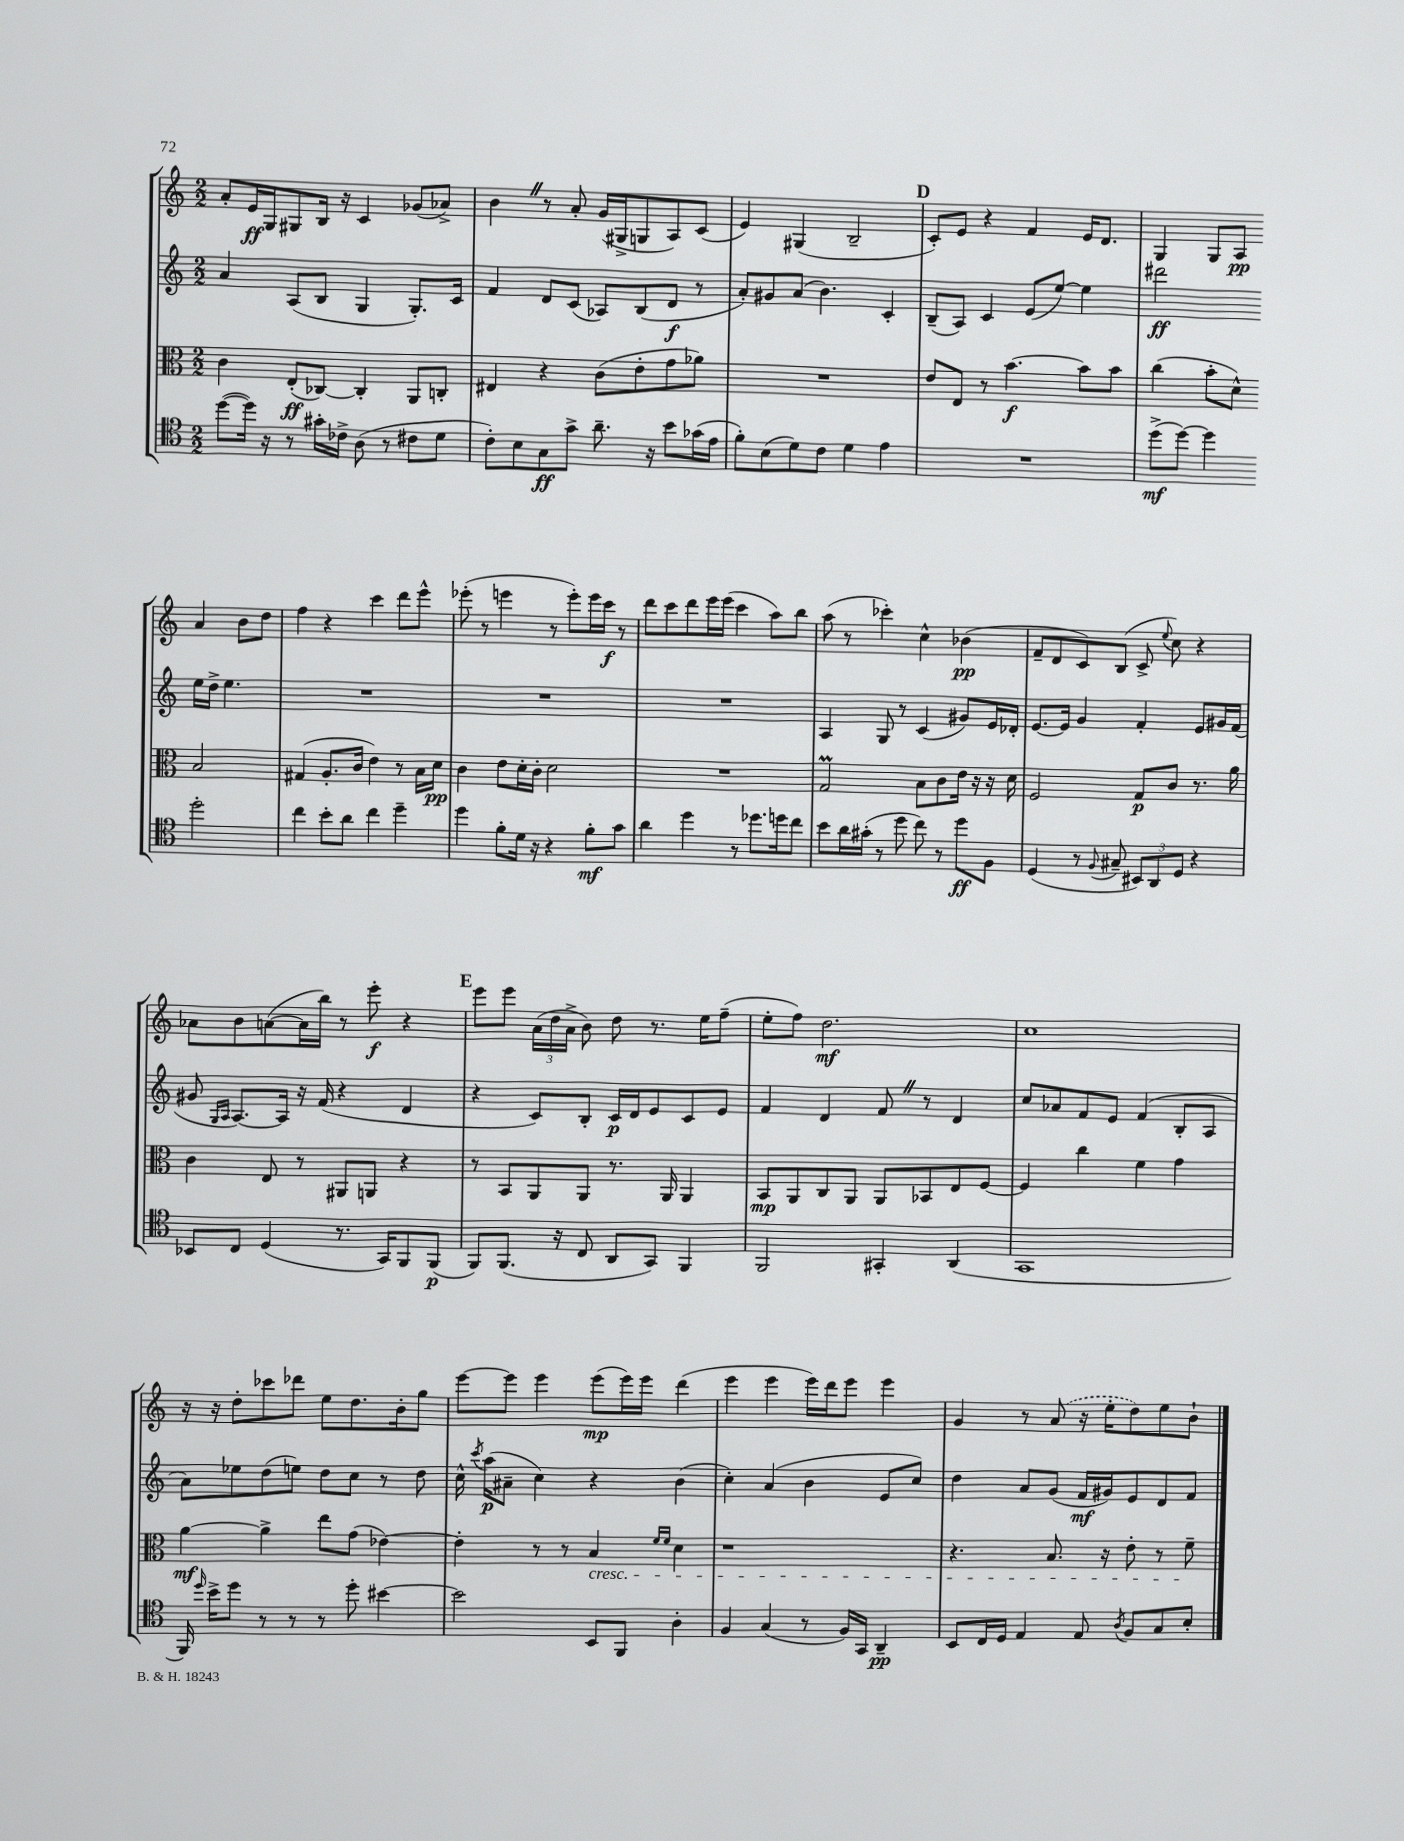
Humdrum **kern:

**kern	**dynam	**kern	**dynam	**kern	**dynam	**kern	**dynam
*part4	*part4	*part3	*part3	*part2	*part2	*part1	*part1
*staff4	*staff4	*staff3	*staff3	*staff2	*staff2	*staff1	*staff1
*clefC4	*	*clefC3	*	*clefG2	*	*clefG2	*
*k[]	*	*k[]	*	*k[]	*	*k[]	*
*M2/2	*	*M2/2	*	*M2/2	*	*M2/2	*
=26	=26	=26	=26	=26	=26	=26	=26
([8dd\L	.	4c\	.	4a/	.	8a'/L	.
16dd\Jk])	.	.	.	.	.	16e/L	ff
16r	.	.	.	.	.	16G/J	.
8r	.	(8E'/L	ff	(8A/L	.	8G#X/	.
16g#X'\LL	.	[8C-X/J)	.	8B/J	.	16B/Jk	.
16c-X^\JJ	.	.	.	.	.	16r	.
(8A\	.	4C-'/]	.	4G/	.	4c/	.
8r	.	.	.	.	.	.	.
8c#X\L	.	8AA/L	.	8.G'/L)	.	(8g-X/L	.
8d\J	.	8Cn'/J	.	.	.	8a-X^/J)	.
.	.	.	.	16c/Jk	.	.	.
=27	=27	=27	=27	=27	=27	=27	=27
8c'\L)	.	4E#X/	.	4f/	.	4bZ\	.
8B\	.	.	.	.	.	.	.
8G\	ff	4r	.	8d/L	.	8r	.
8g^\J	.	.	.	(8c/J	.	8a'/	.
8.a~\	.	(8c\L	.	8A-X/L)	.	(16g/LL	.
.	.	.	.	.	.	16G#X^/J	.
.	.	8e'\	.	(8B/	.	8Gn/	.
16r	.	.	.	.	.	.	.
8b\L	.	8g\	.	8d/J	f	8A/)	.
(16g-X\L	.	8a-X\J)	.	8r	.	(8c/J	.
16e\JJ	.	.	.	.	.	.	.
=28	=28	=28	=28	=28	=28	=28	=28
8f'\L)	.	1r	.	8a'/L)	.	4e/)	.
(8B\	.	.	.	8g#X/	.	.	.
8d\)	.	.	.	(8a/J	.	(4G#X/	.
8c\J	.	.	.	4.b\)	.	.	.
4d\	.	.	.	.	.	2B~/	.
4e\	.	.	.	4c'/	.	.	.
!!LO:REH:place=s1:t=D
=29	=29	=29	=29	=29	=29	=29	=29
1r	.	8e/L	.	(8B~/L	.	8c'/L)	.
.	.	8E/J	.	8A/J)	.	8e/J	.
.	.	8r	.	4c/	.	4r	.
.	.	[4.b\	f	.	.	.	.
.	.	.	.	(8e/L	.	4f/	.
.	.	.	.	[8ee/J)	.	.	.
.	.	8b\L]	.	4ee\]	.	16e/KL	.
.	.	.	.	.	.	8.d/J	.
.	.	8b\J	.	.	.	.	.
=30	=30	=30	=30	=30	=30	=30	=30
(8dd^\L	mf	(4cc\	.	2ddd#X\	ff	4G/	.
[8dd\J)	.	.	.	.	.	.	.
4dd\]	.	8b'\L	.	.	.	8G/L	.
.	.	8d^^\J)	.	.	.	8A/J	pp
2dd'\	.	2B/	.	16ee\LL	.	4a/	.
.	.	.	.	16dd^\JJ	.	.	.
.	.	.	.	4.ee\	.	.	.
.	.	.	.	.	.	8b\L	.
.	.	.	.	.	.	8dd\J	.
!!LO:LB:g=z
=31	=31	=31	=31	=31	=31	=31	=31
4cc\	.	(4G#X/	.	1r	.	4ff\	.
8b'\L	.	8.A'/L	.	.	.	4r	.
8a\J	.	.	.	.	.	.	.
.	.	16c/Jk	.	.	.	.	.
4cc\	.	4e\)	.	.	.	4ccc\	.
4dd~\	.	8r	.	.	.	8ddd\L	.
.	.	16B\LL	.	.	.	8eee^^\J	.
.	.	16d\JJ	pp	.	.	.	.
=32	=32	=32	=32	=32	=32	=32	=32
4dd\	.	4c\	.	1r	.	(8eee-X'\	.
.	.	.	.	.	.	8r	.
8f'\L	.	8e\L	.	.	.	4eeen\	.
16d\Jk	.	16d'\L	.	.	.	.	.
16r	.	16c'\JJ	.	.	.	.	.
4r	.	2d\	.	.	.	8r	.
.	.	.	.	.	.	8eee'\L)	.
8f'\L	mf	.	.	.	.	16eee\L	.
.	.	.	.	.	.	16ccc\JJ	f
8g\J	.	.	.	.	.	8r	.
=33	=33	=33	=33	=33	=33	=33	=33
4a\	.	1r	.	1r	.	8ddd\L	.
.	.	.	.	.	.	8ccc\	.
4dd\	.	.	.	.	.	8ddd\	.
.	.	.	.	.	.	16eee\L	.
.	.	.	.	.	.	(16eee\JJ	.
8r	.	.	.	.	.	4ccc\	.
8.dd-X\L	.	.	.	.	.	.	.
.	.	.	.	.	.	8aa\L)	.
16ddn\k	.	.	.	.	.	.	.
8cc\J	.	.	.	.	.	8bb\J	.
=34	=34	=34	=34	=34	=34	=34	=34
8b\L	.	2GM/	.	4A/	.	(8aa\	.
16a\L	.	.	.	.	.	8r	.
(16g#X'\JJ	.	.	.	.	.	.	.
8r	.	.	.	8G/	.	4ccc-X'\)	.
8dd\	.	.	.	8r	.	.	.
8cc\)	.	8B\L	.	(4c/	.	4cc^^\	.
8r	.	8c\	.	.	.	.	.
8dd\L	ff	16e\Jk	.	8g#X/L)	.	(4b-X\	pp
.	.	16r	.	.	.	.	.
8F\J	.	16r	.	16e/L	.	.	.
.	.	16d\	.	16d-X'/JJ	.	.	.
=35	=35	=35	=35	=35	=35	=35	=35
(4D/	.	2F/	.	[8.e/L	.	8f~/L	.
.	.	.	.	.	.	8d/	.
.	.	.	.	16e/Jk]	.	.	.
8r	.	.	.	4g/	.	8c/)	.
8qqF/	.	.	.	.	.	.	.
8G#X~/	.	.	.	.	.	(8B/J	.
12BB#X/L)	.	8G/L	p	4f'/	.	8c^/	.
12AA/	.	.	.	.	.	.	.
.	.	.	.	.	.	8qqee/	.
.	.	8c/J	.	.	.	8cc\)	.
12D/J	.	.	.	.	.	.	.
4r	.	8.r	.	8e/L	.	4r	.
.	.	.	.	16g#X/L	.	.	.
.	.	16a\	.	(16f/JJ	.	.	.
!!LO:LB:g=z
=36	=36	=36	=36	=36	=36	=36	=36
8BB-X/L	.	4c\	.	8g#X/	.	8a-X\L	.
.	.	.	.	16qqG/LL	.	.	.
.	.	.	.	16qqA/JJ	.	.	.
8C/J	.	.	.	[8.A/L)	.	8b\	.
(4D/	.	8E/	.	.	.	([8an\	.
.	.	.	.	16A/Jk]	.	.	.
.	.	8r	.	16r	.	16a\L]	.
.	.	.	.	(16f/	.	16bb\JJ)	.
8.r	.	8AA#X/L	.	4r	.	8r	.
.	.	8AAn/J	.	.	.	8eee'\	f
16GG/KL)	.	.	.	.	.	.	.
8FF/	.	4r	.	4d/	.	4r	.
(8FF/J	p	.	.	.	.	.	.
!!LO:REH:place=s1:t=E
=37	=37	=37	=37	=37	=37	=37	=37
8FF/L)	.	8r	.	4r	.	8eee\L	.
(8.FF/J	.	8BB/L	.	.	.	8eee\J	.
.	.	8AA/	.	8c/L)	.	(24a\LL	.
.	.	.	.	.	.	24dd\	.
16r	.	.	.	.	.	.	.
.	.	.	.	.	.	24a^\JJ	.
8C/	.	8AA/J	.	8B'/J	.	8b\)	.
8AA/L	.	8.r	.	16c/LL	p	8dd\	.
.	.	.	.	16d/J	.	.	.
8GG/J)	.	.	.	8e/	.	8.r	.
.	.	16AA/	.	.	.	.	.
4FF/	.	4AA/	.	8c/	.	.	.
.	.	.	.	.	.	16ee\KL	.
.	.	.	.	8e/J	.	(8ff~\J	.
=38	=38	=38	=38	=38	=38	=38	=38
2FF/	.	8BB/L	mp	4f/	.	8ee'\L	.
.	.	8AA/	.	.	.	8ff\J)	.
.	.	8C/	.	4d/	.	2.dd\	mf
.	.	8AA/J	.	.	.	.	.
4GG#X'/	.	8AA/L	.	8fZ/	.	.	.
.	.	8BB-X/	.	8r	.	.	.
(4AA/	.	8E/	.	4d/	.	.	.
.	.	[8F/J	.	.	.	.	.
=39	=39	=39	=39	=39	=39	=39	=39
1GG	.	4F/]	.	8cc/L	.	1cc	.
.	.	.	.	8a-X/	.	.	.
.	.	4cc\	.	8f/	.	.	.
.	.	.	.	8e/J	.	.	.
.	.	4f\	.	(4f/	.	.	.
.	.	4g\	.	8B'/L	.	.	.
.	.	.	.	8A/J	.	.	.
!!LO:LB:g=z
=40	=40	=40	=40	=40	=40	=40	=40
16FF/)	.	[4a\	mf	8a\L)	.	16r	.
16qqdd/	.	.	.	.	.	.	.
16b^\KL	.	.	.	.	.	16r	.
8dd\J	.	.	.	8ee-X\	.	8dd'\L	.
8r	.	4a^\]	.	(8dd\	.	8ccc-X\	.
8r	.	.	.	8een\J)	.	8ddd-X\J	.
8r	.	8ee\L	.	8dd\L	.	8ee\L	.
8dd'\	.	(8g\J	.	8cc\J	.	8.dd\	.
[4b#X\	.	[4e-X\)	.	8r	.	.	.
.	.	.	.	.	.	16b'\k	.
.	.	.	.	8dd\	.	8gg\J	.
=41	=41	=41	=41	=41	=41	=41	=41
2b#\]	.	4e-'\]	.	16cc^^\	.	[8eee\L	.
.	.	.	.	8qccc/	.	.	.
.	.	.	.	(16aa\KL	p	.	.
.	.	.	.	8a#X~\J	.	8eee\J]	.
.	.	8r	.	4cc\)	.	4eee\	.
.	.	8r	.	.	.	.	.
!	!	!LO:TX:b:i:t=cresc.	!	!	!	!	!
8BB/L	.	4B/	.	4r	.	(8eee\L	mp
8FF/J	.	.	.	.	.	16eee\L)	.
.	.	.	.	.	.	16eee\JJ	.
.	.	16qqf/LL	.	.	.	.	.
.	.	16qqf/JJ	.	.	.	.	.
4A'\	.	4d\	.	(4b\	.	(4ddd\	.
=42	=42	=42	=42	=42	=42	=42	=42
4F/	.	1r	.	4cc'\)	.	4eee\	.
(4G/	.	.	.	(4a/	.	4eee\	.
8r	.	.	.	4b\	.	16eee\LL)	.
.	.	.	.	.	.	16ddd\J	.
16F/LL)	.	.	.	.	.	8eee\J	.
16GG/JJ	.	.	.	.	.	.	.
4AA~/	pp	.	.	8e/L	.	4eee\	.
.	.	.	.	8cc/J)	.	.	.
=43	=43	=43	=43	=43	=43	=43	=43
8BB/L	.	4.r	.	4dd\	.	4g/	.
16C/L	.	.	.	.	.	.	.
16D/JJ	.	.	.	.	.	.	.
4E/	.	.	.	8a/L	.	8r	.
.	.	8.B/	.	(8g/J	.	(8a/	.
8E/	.	.	.	16f/LL	mf	16r	.
.	.	16r	.	16g#X/J)	.	16ee'\KL	.
8qA/	.	.	.	.	.	.	.
8F/L	.	8e'\	.	8e/	.	8dd\)	.
8G/	.	8r	.	8d/	.	8ee\	.
8B'/J	.	8f~\	.	8f/J	.	8b`\J	.
==	==	==	==	==	==	==	==
*-	*-	*-	*-	*-	*-	*-	*-
